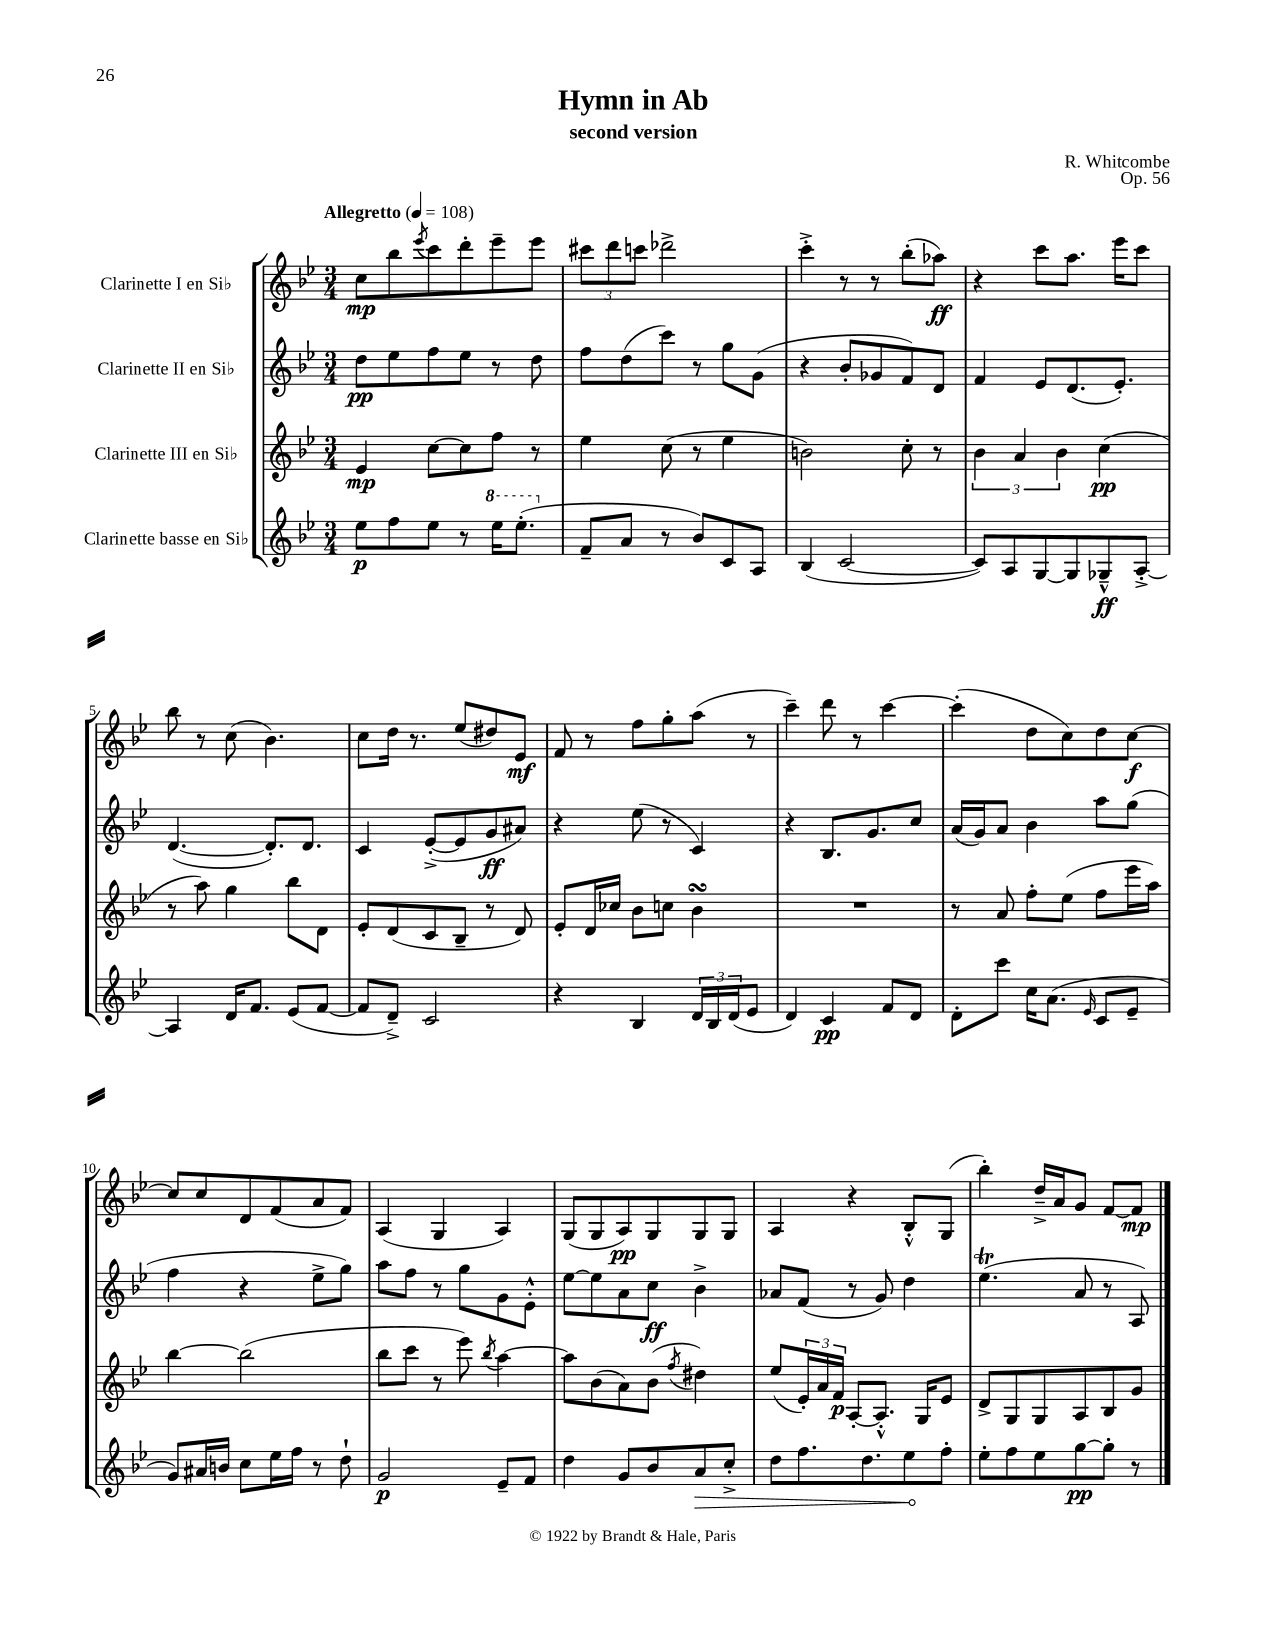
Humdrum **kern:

**kern	**kern	**kern	**kern
*staff4	*staff3	*staff2	*staff1
*clefG2	*clefG2	*clefG2	*clefG2
*k[b-e-]	*k[b-e-]	*k[b-e-]	*k[b-e-]
*M3/4	*M3/4	*M3/4	*M3/4
*MM108	*MM108	*MM108	*MM108
8ee-	4e-	8dd	8cc
8ff	.	8ee-	8bb-
.	.	.	8qeee-
8ee-	[8cc	8ff	8ccc
8r	8cc]	8ee-	8ddd'
16eee-	8ff	8r	8eee-~
(8.eee-'	.	.	.
.	8r	8dd	8eee-
=	=	=	=
8f~	4ee-	8ff	12ccc#
.	.	.	12ddd
8a	.	(8dd	.
.	.	.	12ccc
8r	(8cc	8ccc)	2ddd-^
8b-)	8r	8r	.
8c	4ee-	8gg	.
8A	.	(8g	.
=	=	=	=
(4B-	2b)	4r	4ccc'^
[2c	.	8b-'	8r
.	.	8g-	8r
.	8cc'	8f)	(8bb-'
.	8r	8d	8aa-)
=	=	=	=
8c])	6b-	4f	4r
8A	.	.	.
.	6a	.	.
[8G	.	8e-	8ccc
.	6b-	.	.
8G]	.	(8.d	8.aa
8G-~^^	(4cc	.	.
.	.	8.e-')	16eee-
[8A'^	.	.	8ccc
=	=	=	=
4A]	8r	([4.d	8bb-
.	8aa)	.	8r
16d	4gg	.	(8cc
8.f	.	.	.
.	.	8.d'])	4.b-)
(8e-	8bb-	.	.
.	.	8.d	.
[8f	8d	.	.
=	=	=	=
8f]	8e-'	4c	8cc
8d~^)	(8d	.	16dd
.	.	.	8.r
2c	8c	([8e-'^	.
.	8B-~	8e-]	(8ee-
.	8r	8g	8dd#)
.	8d)	8a#)	8e-
=	=	=	=
4r	8e-'	4r	8f
.	16d	.	8r
.	16cc-	.	.
4B-	8b-	(8ee-	8ff
.	8cc	8r	8gg'
24d	4b-	4c)	(8aa
24B-	.	.	.
(24d	.	.	.
8e-	.	.	8r
=	=	=	=
4d)	2.r	4r	4ccc~)
4c	.	8.B-	8ddd
.	.	.	8r
.	.	8.g	.
8f	.	.	[4ccc
8d	.	8cc	.
=	=	=	=
8d'	8r	(16a	(4ccc']
.	.	16g)	.
8ccc	8a	8a	.
16cc	8ff'	4b-	8dd
(8.a	.	.	.
.	(8ee-	.	8cc)
16qqe-	.	.	.
8c	8ff	8aa	8dd
8e-~	16eee-	(8gg	[8cc
.	16aa)	.	.
=	=	=	=
8g)	[4bb-	4ff	8cc]
16a#	.	.	8cc
16b	.	.	.
8cc	(2bb-]	4r	8d
16ee-	.	.	(8f
16ff	.	.	.
8r	.	8ee-^	8a
8dd`	.	8gg)	8f)
=	=	=	=
2g	8bb-	8aa	(4A
.	8ccc	8ff	.
.	8r	8r	4G
.	8eee-)	8gg	.
.	8qbb-	.	.
8e-~	[4aa	8g	4A)
8f	.	8e-'^^	.
=	=	=	=
4dd	8aa]	[8ee-	(8G
.	(8b-	8ee-]	8G
8g	8a)	8a	8A)
8b-	(8b-	8cc	8G
.	8qff	.	.
8a	4dd#)	4b-^	8G
8cc'^	.	.	8G
=	=	=	=
8dd	(8ee-	8a-	4A
8.ff	24e-')	(8f	.
.	24a	.	.
.	24f	.	.
.	[8A'	8r	4r
8.dd	.	.	.
.	8.A'^^]	8g)	.
8ee-	.	4dd	8B-'^^
.	16G	.	.
8ff'	8e-	.	(8G
=	=	=	=
8ee-'	8d^	(4.ee-	4bb-')
8ff	8G	.	.
8ee-	8G	.	16dd~^
.	.	.	16a
[8gg	8A	8a	8g
8gg']	8B-	8r	[8f
8r	8g	8A)	8f]
==	==	==	==
*-	*-	*-	*-
